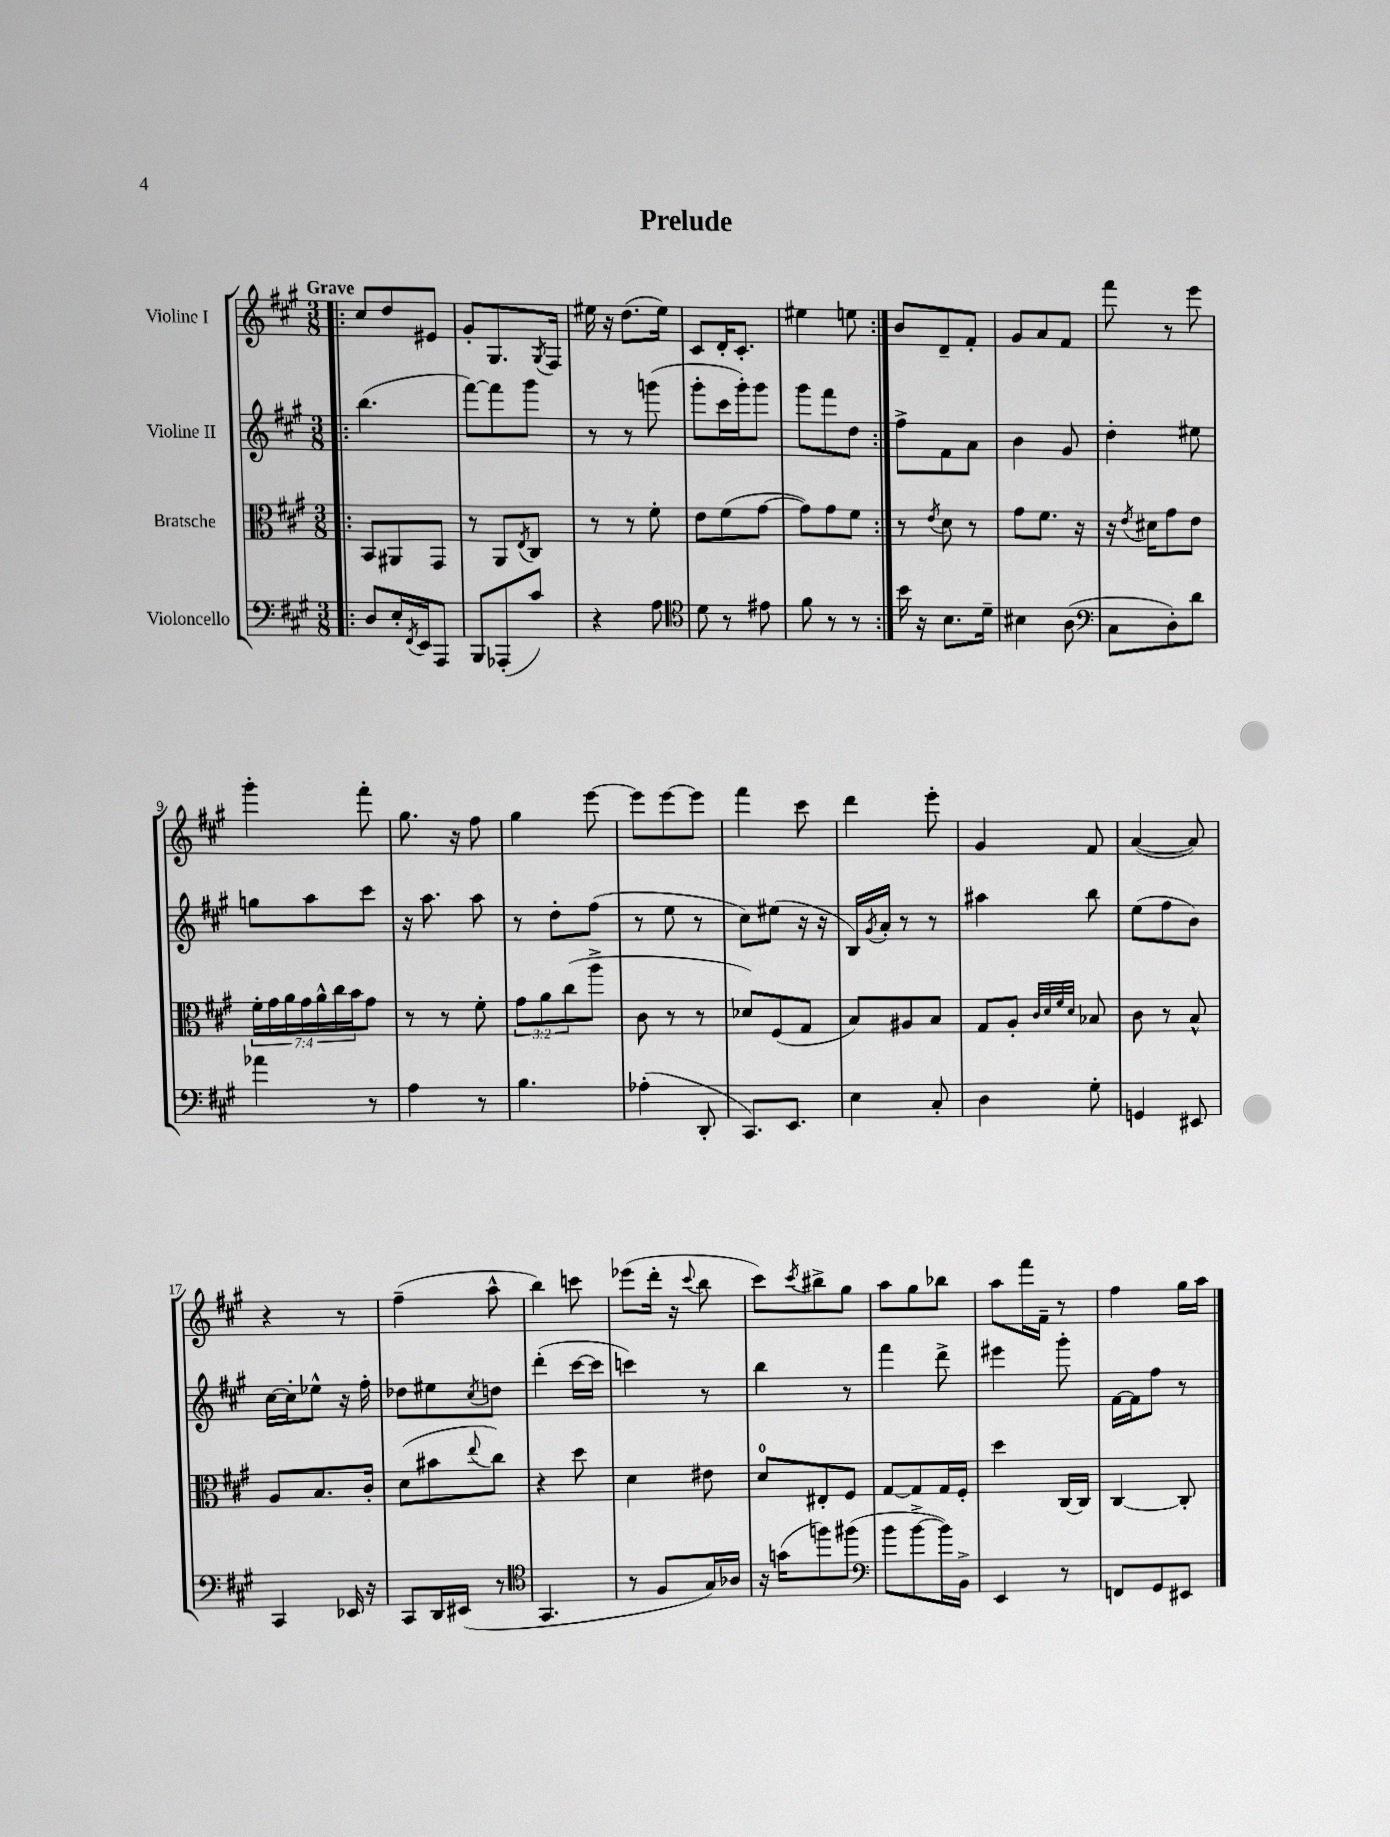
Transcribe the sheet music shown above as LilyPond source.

\header { title = "Prelude" }
<<
\new StaffGroup <<
\new Staff = "s0" \with { instrumentName = "Violine I" } {
    \clef treble \key a \major \numericTimeSignature \time 3/8 \tempo "Grave"
    \repeat volta 2 { \bar ".|:" cis''8 d''8 eis'8 |
    gis'8-. gis8. \acciaccatura { gis8 } fis16 |
    eis''16 r16 d''8.( eis''16) |
    cis'8 d'16-. cis'8.-. |
    eis''4 e''8 | }
    b'8 d'8-- fis'8-. |
    gis'8 a'8 fis'8 |
    fis'''8 r8 e'''8 |
    gis'''4-. fis'''8-. |
    gis''8. r16 fis''8 |
    gis''4 e'''8~ |
    e'''8 e'''8~ e'''8 |
    fis'''4 cis'''8 |
    d'''4 e'''8-. |
    gis'4 fis'8 |
    a'4~( a'8) |
    r4 r8 |
    fis''4--( a''8-^ |
    b''4) c'''8 |
    ees'''8( d'''16-. r16 \appoggiatura { cis'''8 } b''8 |
    cis'''8) \acciaccatura { cis'''8 } bis''8-> gis''8 |
    a''8 gis''8 bes''8 |
    a''8 fis'''16 fis'16-- r8 |
    fis''4 gis''16 a''16 \bar "|." |
}
\new Staff = "s1" \with { instrumentName = "Violine II" } {
    \clef treble \key a \major \numericTimeSignature \time 3/8
    \repeat volta 2 { \bar ".|:" b''4.( |
    fis'''8~) fis'''8 gis'''8 |
    r8 r8 g'''8( |
    gis'''8-. cis'''16 gis'''16-.) gis'''8 |
    gis'''8 fis'''8 d''8 | }
    fis''8-> fis'8 a'8 |
    b'4 gis'8 |
    d''4-. eis''8 |
    g''8 a''8 cis'''8 |
    r16 a''8. a''8 |
    r8 d''8-. fis''8( |
    r8 e''8 r8 |
    cis''8) eis''8( r16 r16 |
    b16) \acciaccatura { gis'8 } a'16-. r8 r8 |
    ais''4 b''8 |
    e''8( fis''8 b'8) |
    cis''16~ cis''16-. ees''8-^ r16 fis''16-. |
    des''8 eis''8 \acciaccatura { cis''8 } d''8 |
    d'''4-.( cis'''16~ cis'''16 |
    c'''4) r8 |
    b''4 r8 |
    fis'''4 d'''8-> |
    eis'''4 gis'''8-. |
    fis'16~ fis'16 fis''8 r8 \bar "|." |
}
\new Staff = "s2" \with { instrumentName = "Bratsche" } {
    \clef alto \key a \major \numericTimeSignature \time 3/8 \override Staff.TupletNumber.text = #tuplet-number::calc-fraction-text
    \repeat volta 2 { \bar ".|:" b,8 ais,8 gis,8 |
    r8 a,8 \acciaccatura { e8 } cis8 |
    r8 r8 fis'8-. |
    e'8 fis'8( gis'8~ |
    gis'8) gis'8 fis'8 | }
    r8 \acciaccatura { e'8 } d'8 r8 |
    gis'8 fis'8. r16 |
    r16 \acciaccatura { e'8 } dis'16 gis'8 e'8 |
    \tuplet 7/4 { fis'16-. gis'16 a'16 gis'16 a'16-^ cis''16 b'16 } gis'8 |
    r8 r8 fis'8-. |
    \tuplet 3/2 { gis'8 a'8 cis''8( } a''8-> |
    cis'8 r8 r8 |
    des'8) fis8( gis8 |
    b8) ais8 b8 |
    gis8 a8-. \grace { cis'32 d'32 fis'32 d'32 } bes8 |
    cis'8 r8 b8-^ |
    a8 b8. cis'16-. |
    d'8( bis'8 \appoggiatura { e''8 } cis''8) |
    r4 d''8 |
    d'4 eis'8 |
    d'8-0 eis8-. fis8 |
    gis8~ gis8 gis16 fis16-. |
    d''4 cis16~ cis16 |
    cis4~ cis8-. \bar "|." |
}
\new Staff = "s3" \with { instrumentName = "Violoncello" } {
    \clef bass \key a \major \numericTimeSignature \time 3/8
    \repeat volta 2 { \bar ".|:" d8 e16-. \acciaccatura { fis,8 } e,16 a,,8 |
    b,,8 aes,,8-.( cis'8) |
    r4 a8 |
    \clef tenor d'8 r8 eis'8 |
    fis'8 r8 r8 | }
    b'16 r16 b8. d'16-- |
    bis4 a8( |
    \clef bass cis8 d8-.) d'8 |
    aes'4 r8 |
    a4 r8 |
    b4. |
    aes4-.( d,8-. |
    cis,8.) e,8. |
    e4 cis8-. |
    d4 gis8-. |
    g,4 eis,8 |
    cis,4 ees,16 r16 |
    cis,8 d,16 eis,16( r8 |
    \clef tenor gis,4. |
    r8 fis8 gis16) aes16 |
    r16 g'16( f''8) fis''8( |
    \clef bass b'8 b'8~-> b'16) b,16-> |
    e,4 r8 |
    f,8 gis,8 eis,8 \bar "|." |
}
>>
>>
